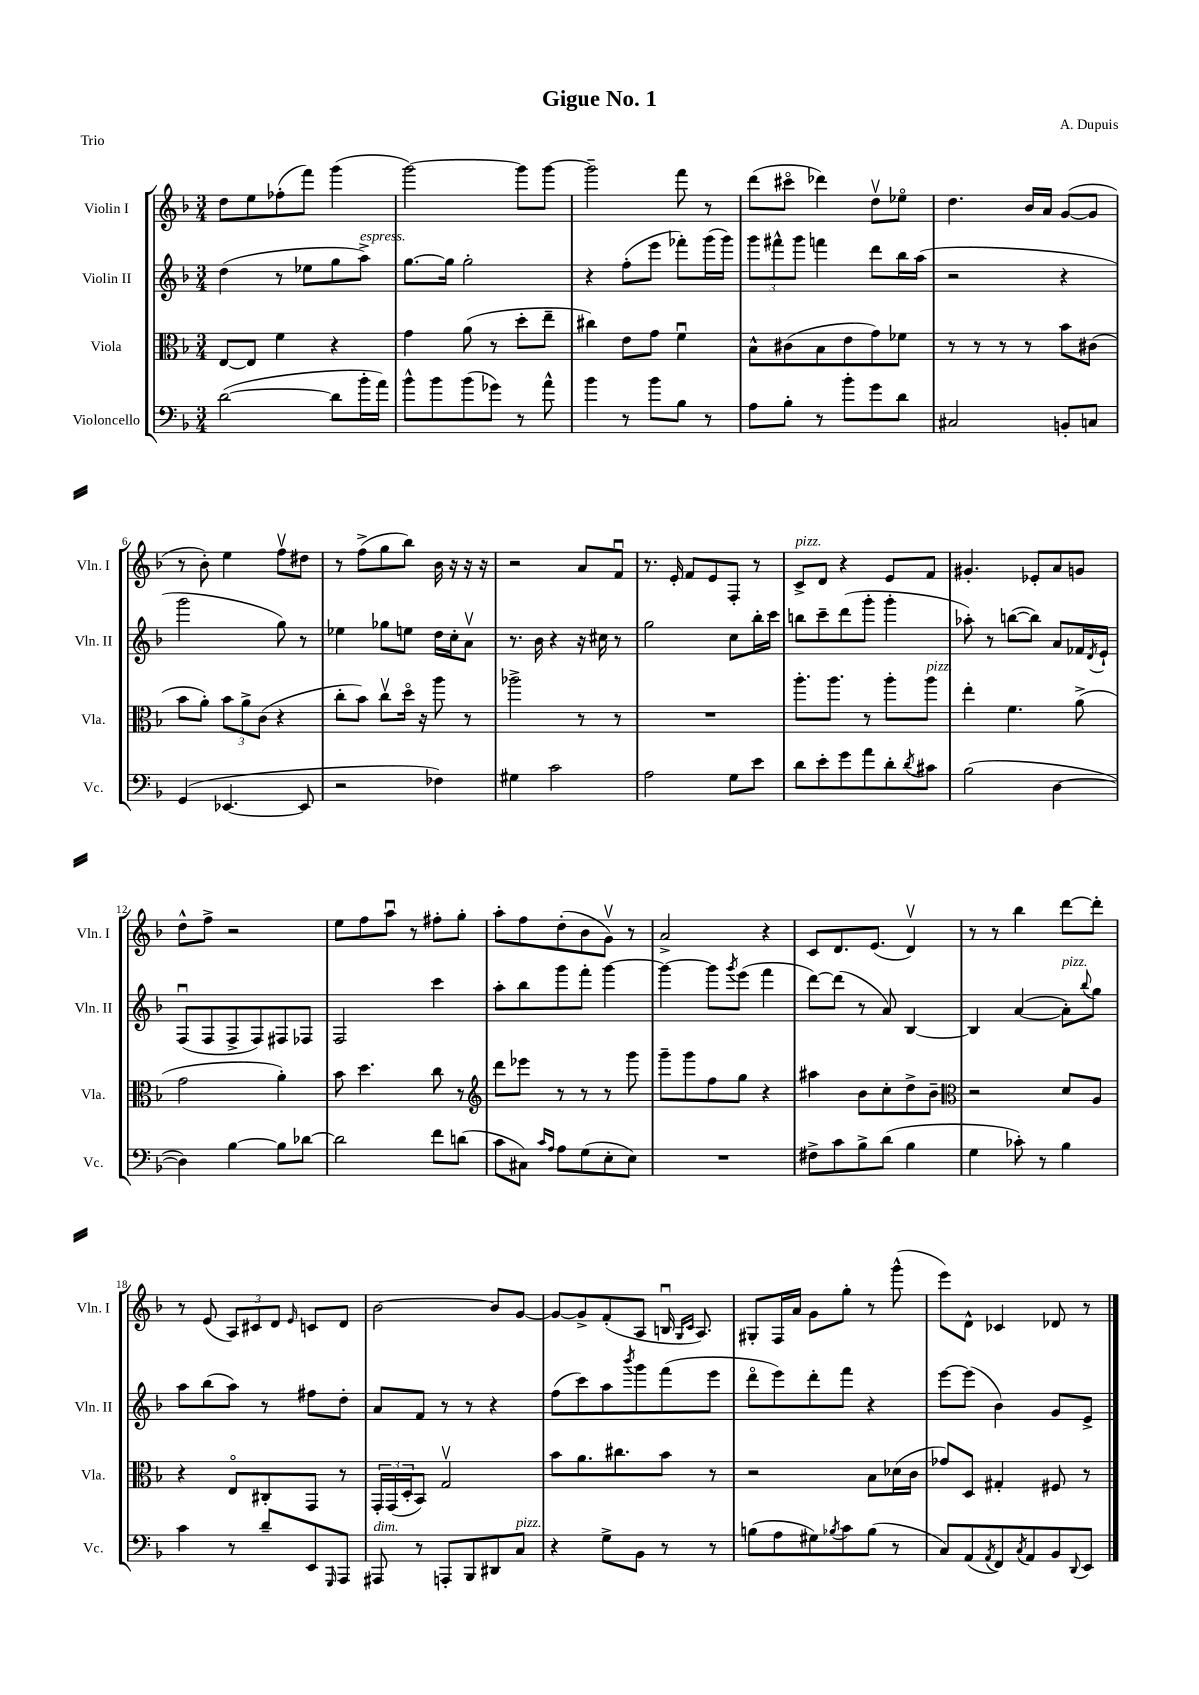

**kern	**kern	**kern	**kern
*staff4	*staff3	*staff2	*staff1
*clefF4	*clefC3	*clefG2	*clefG2
*k[b-]	*k[b-]	*k[b-]	*k[b-]
*M3/4	*M3/4	*M3/4	*M3/4
([2d	[8E	(4dd	8dd
.	8E]	.	8ee
.	4f	8r	(8ff-'
.	.	8ee-	8fff)
8d]	4r	8gg	(4ggg
16b-'	.	8aa^)	.
16a)	.	.	.
=	=	=	=
8b-^^	4g	[8.gg	[2ggg)
8b-	.	.	.
.	.	16gg]	.
(8b-	(8a	2gg'	.
8g-)	8r	.	.
8r	8dd'	.	8ggg]
8a^^	8ee~	.	[8ggg
=	=	=	=
4b-	4cc#)	4r	2ggg~]
8r	8e	(8ff'	.
8b-	8g	8eee	.
8B-	4fu	8fff-')	8fff
8r	.	(16ggg	8r
.	.	16ggg)	.
=	=	=	=
8A	8B-^^	12ggg	(8ddd
.	.	12fff#^^	.
8B-'	(8c#	.	8ccc#o
.	.	12ggg	.
8r	8B-	4fff	4ddd-)
8b-'	8e	.	.
8g	8g)	8ddd	8ddv
8d	8f-	16bb-	8ee-o
.	.	(16aa	.
=	=	=	=
2C#	8r	2r	4.dd
.	8r	.	.
.	8r	.	.
.	8r	.	16b-
.	.	.	16a
8BB'	8b-	4r	([8g
8C	(8c#	.	8g]
=	=	=	=
(4GG	8b-	2ggg	8r
.	8a')	.	8b-')
[4.EE-	12b-	.	4ee
.	12a^	.	.
.	(12c	.	.
.	4r	8gg)	8ffv
8EE-]	.	8r	8dd#
=	=	=	=
2r	8cc'	4ee-	8r
.	8b-)	.	(8ff^
.	8ccv	8gg-	8gg
.	16ddo	8ee	8bb-)
.	16r	.	.
4F-)	8aa	16dd	16b-
.	.	16cc'	16r
.	8r	8av	16r
.	.	.	16r
=	=	=	=
4G#	2aa-^	8.r	2r
.	.	16b-	.
2c	.	4r	.
.	8r	16r	8a
.	.	16cc#	.
.	8r	8r	8fu
=	=	=	=
2A	2.r	2gg	8.r
.	.	.	16e'
.	.	.	8f
.	.	.	8e
8G	.	8cc	8F'
8e	.	16bb-'	8r
.	.	16ccc	.
=	=	=	=
8d	8.aa'	8bb	8c^
8e'	.	8ccc~	8d
.	8.aa	.	.
8g	.	(8ddd	4r
8a	8r	8ggg'	.
8d'	8aa'	4ggg'	8e
8qd	.	.	.
8c#	8aa	.	8f
=	=	=	=
(2B-	4ee'	8aa-')	4.g#'
.	.	8r	.
.	4.f	([8bb	.
.	.	8bb])	8e-'
[4D	.	8a	8a
.	(8a^	16f-	8g
.	.	8qd	.
.	.	16e`	.
=	=	=	=
4D])	2g	(8Fu	8dd^^
.	.	8F	8ff^
[4B-	.	8F^	2r
.	.	8F)	.
8B-]	4a')	8F#	.
[8d-	.	8F-	.
=	=	=	=
2d-]	8b-	2F	8ee
.	4.dd	.	8ff
.	.	.	8aau
.	.	.	8r
8f	8cc	4ccc	8ff#'
(8d	8r	.	8gg'
=	=	=	=
*	*clefG2	*	*
8c	8ddd	8aa'	8aa'
8C#)	8eee-	8bb-	8ff
16qqc	.	.	.
16qqA	.	.	.
8A	8r	8ggg	(8dd'
(8G	8r	8fff'	8b-
8E'	8r	[4ggg	8gv)
8E)	8ggg	.	8r
=	=	=	=
2.r	8ggg~	4ggg_	2a^
.	8ggg	.	.
.	8ff	8ggg]	.
.	.	8qggg	.
.	8gg	(8eee	.
.	4r	4fff	4r
=	=	=	=
8F#^	4aa#	[8ddd)	8c
8c	.	(8ddd]	8.d
8B-^	8b-	8r	.
.	.	.	(8.e
(8d	8cc'	8a)	.
4B-	8dd^	[4B-	4dv)
.	8b-~	.	.
=	=	=	=
*	*clefC3	*	*
4G	2r	4B-]	8r
.	.	.	8r
8c-')	.	([4a	4bb-
8r	.	.	.
4B-	8d	8a'])	[8ddd
.	.	8qqbb-	.
.	8A	8gg	8ddd']
=	=	=	=
4c	4r	8aa	8r
.	.	(8bb-	(8e
8r	8Eo	8aa)	12A)
.	.	.	12c#
8d~	8C#'	8r	.
.	.	.	12d
.	.	.	16qqe
8EE	8GG	8ff#	8c
16qqGGG	.	.	.
8AAA	8r	8dd'	8d
=	=	=	=
8AAA#	24GG'	8a	[2b-
.	(24GG	.	.
.	24D'	.	.
8r	8BB-)	8f	.
8AAA'	2Gv	8r	.
8BBB-	.	8r	.
8DD#	.	4r	8b-]
8C	.	.	[8g
=	=	=	=
4r	8b-	(8ff	8g_
.	8.a	8ccc)	8g^]
8G^	.	8aa	(8f'
.	8.cc#	.	.
.	.	8qbbb-	.
8BB-	.	8ggg	8A
8r	8b-	(8fff	16Bu
.	.	.	16qqG
.	.	.	16qqc
.	.	.	8.A)
8r	8r	8eee	.
=	=	=	=
(8B	2r	8dddo	8G#'
8A	.	8eee)	16F
.	.	.	16a
8G#)	.	8ddd'	8g
8qB-	.	.	.
8c	.	8fff	8gg'
(8B-	8B-	4r	8r
8r	(16d-	.	(8ggg^^
.	16c	.	.
=	=	=	=
8C)	8g-)	[8eee	8eee)
(8AA	8D	(8eee]	8d^^
8qAA	.	.	.
8FF)	4G#'	4b-)	4c-
8qC	.	.	.
8AA	.	.	.
8BB-	8F#	8g	8d-
8qqDD	.	.	.
8EE	8r	8e^	8r
==	==	==	==
*-	*-	*-	*-
